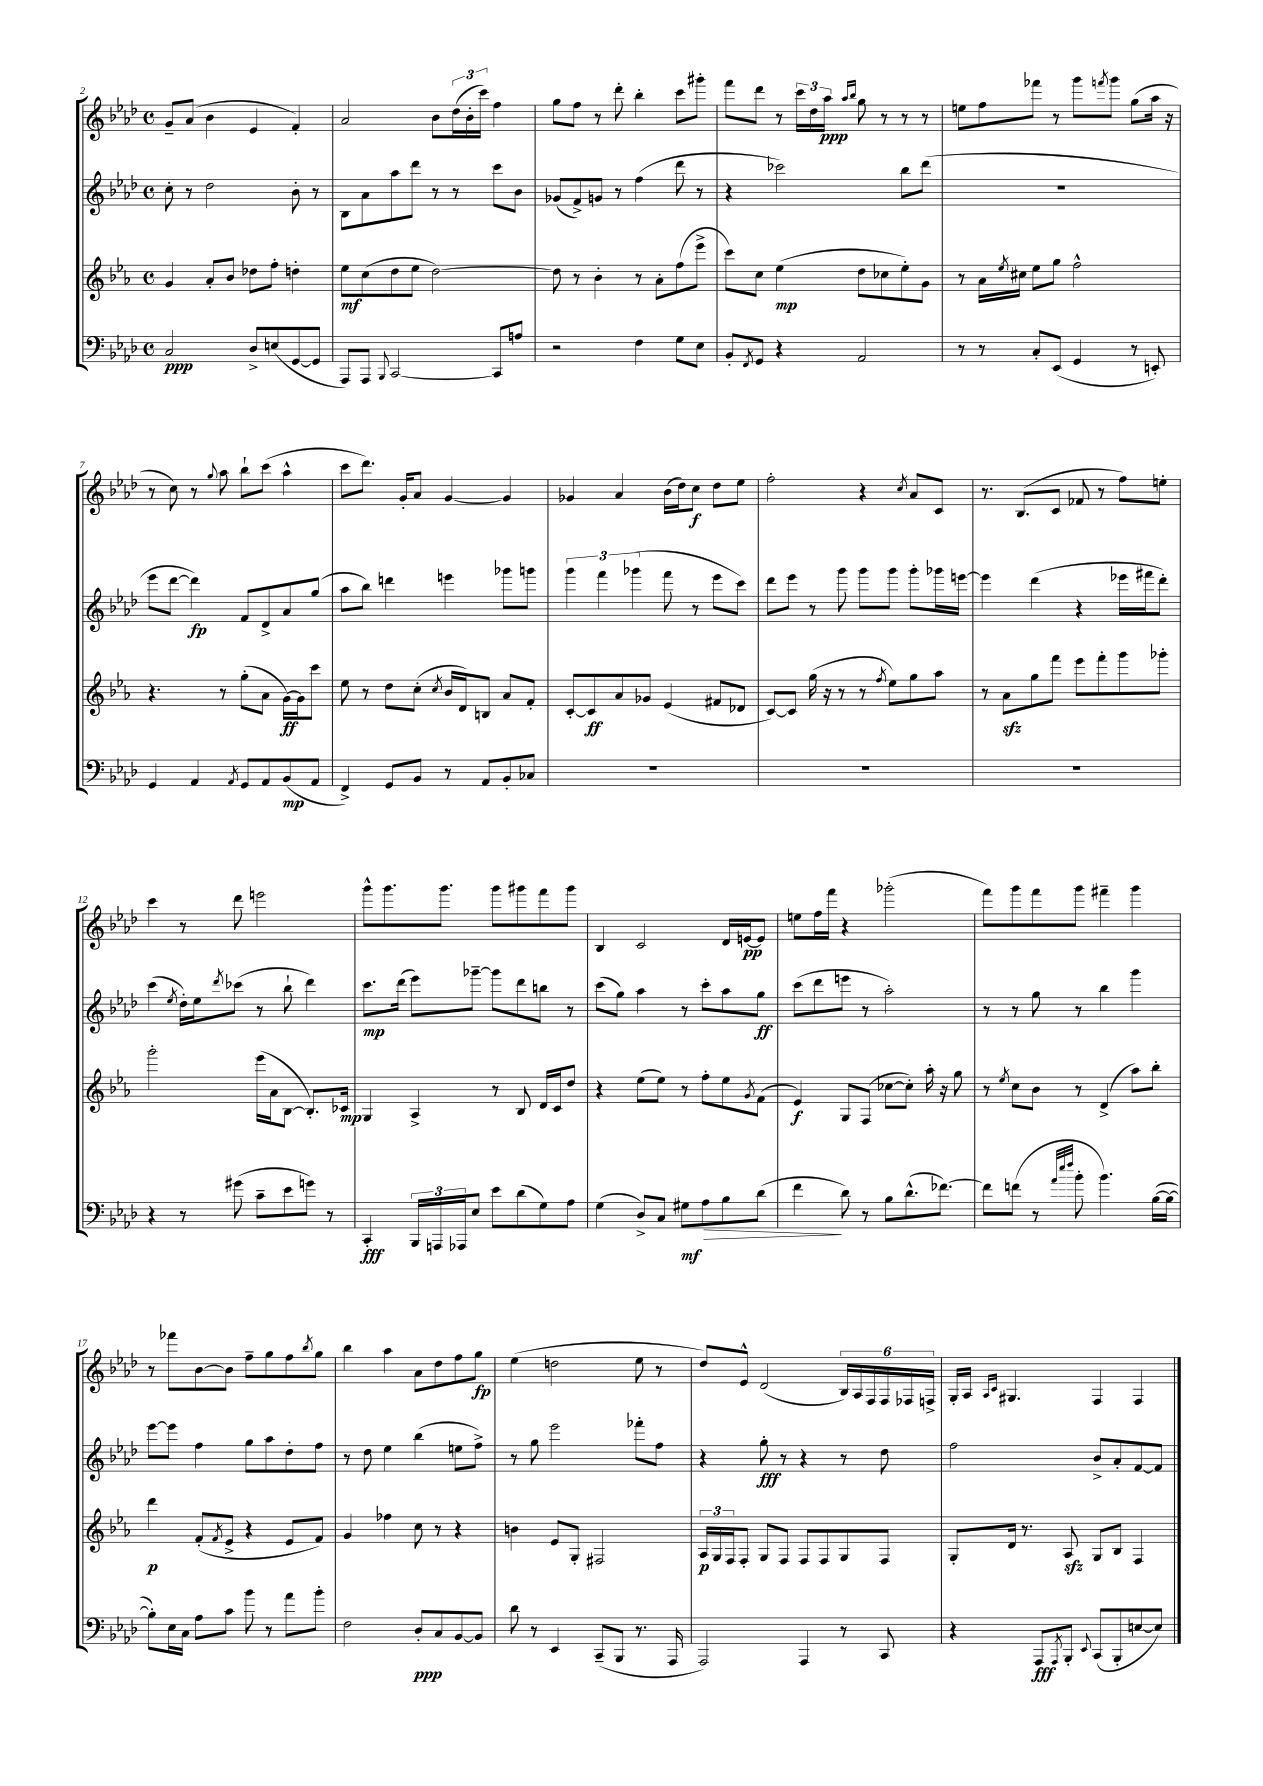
<<
\new StaffGroup <<
\new Staff = "s0" {
    \clef treble \key aes \major \defaultTimeSignature \time 4/4
    g'8-- aes'8( bes'4 ees'4 f'4-.) |
    aes'2 bes'8 \tuplet 3/2 { des''16( bes'16-. c'''16) } f''4 |
    g''8 f''8 r8 des'''8-. bes''4-. c'''8 gis'''8-. |
    f'''8 des'''8 r8 \tuplet 3/2 { c'''16 des''16 aes''16\ppp } \grace { aes''16 bes''16 } g''8 r8 r8 r8 |
    e''8 f''8 fes'''8 r8 g'''8 \acciaccatura { f'''8 } g'''8 g''8( aes''16 r16 |
    r8 c''8) r8 \appoggiatura { g''8 } aes''8 bes''8-! c'''8( aes''4-^ |
    c'''8 des'''8.) g'16-. aes'8 g'4~ g'4 |
    ges'4 aes'4 bes'16( des''16) c''8\f des''8 ees''8 |
    f''2-. r4 \acciaccatura { c''8 } aes'8 c'8 |
    r8. bes8.( c'8 fes'8 r8 f''8) e''8-. |
    c'''4 r8 des'''8 e'''2 |
    g'''8-^ g'''8. g'''8. g'''8 gis'''8 f'''8 gis'''8 |
    bes4 c'2 des'16 e'16~\pp e'8 |
    e''8 f''16 f'''16 r4 ges'''2-.( |
    f'''8) g'''8 f'''8 g'''8 fis'''4-- g'''4 |
    r8 fes'''8 bes'8~ bes'8 f''8-- g''8 f''8 \acciaccatura { bes''8 } g''8 |
    bes''4 aes''4 aes'8 des''8 f''8 g''8\fp |
    ees''4( d''2 ees''8 r8 |
    des''8) ees'8-^ des'2( \tuplet 6/4 { bes16) aes16 f16 f16 fes16 f16-> } |
    g16-. aes16 \grace { aes16 c'16 } gis4. f4 f4 \bar "|." |
}
\new Staff = "s1" {
    \clef treble \key aes \major \defaultTimeSignature \time 4/4
    c''8-. r8 des''2 bes'8-. r8 |
    bes8 aes'8 aes''8 des'''8 r8 r8 c'''8 bes'8 |
    ges'8( f'8->) g'8 r8 f''4( des'''8 r8 |
    r4 ces'''2) bes''8 des'''8( |
    R1 |
    ees'''8 des'''8~ des'''4\fp) f'8 des'8-> aes'8 g''8( |
    aes''8 bes''8) d'''4 e'''4 ges'''8 g'''8 |
    \tuplet 3/2 { g'''4 f'''4 ges'''4( } f'''8 r8 ees'''8 c'''8) |
    des'''8 ees'''8 r8 g'''8 g'''8 g'''8 g'''8-. ges'''16 e'''16~ |
    e'''4 des'''4( r4 ees'''16 fis'''16 des'''8-.) |
    c'''4( \acciaccatura { ees''8 } des''16-.) ees''16 \acciaccatura { des'''8 } ces'''8( r8 bes''8-! des'''4) |
    c'''8.\mp des'''16( ees'''8) ges'''8~-- ges'''8 des'''8 b''8 r8 |
    c'''8( g''8) aes''4 r8 c'''8-. aes''8 g''8\ff |
    c'''8( des'''8 e'''8 r8 aes''2-.) |
    r8 r8 g''8 r8 bes''4 g'''4 |
    ees'''8~ ees'''8 f''4 g''8 aes''8 des''8-. f''8 |
    r8 des''8 ees''4 bes''4( e''8 f''8->) |
    r8 g''8 ees'''2 fes'''8-. f''8 |
    r4 g''8-.\fff r8 r4 r8 des''8 |
    f''2 bes'8-> aes'8-. f'8~ f'8 \bar "|." |
}
\new Staff = "s2" {
    \clef treble \key ees \major \defaultTimeSignature \time 4/4
    g'4 aes'8-. bes'8 des''8 f''8-. d''4-. |
    ees''8\mf c''8( d''8 ees''8 d''2~) |
    d''8 r8 bes'4-. r8 aes'8-. f''8( ees'''8-> |
    c'''8) c''8 ees''4\mp( d''8 ces''8 ees''8-.) g'8 |
    r8 aes'16 \acciaccatura { ees''8 } cis''16 ees''8 g''8 f''2-^ |
    r4. r8 g''8-.( aes'8 g'16~\ff) g'16 c'''8 |
    ees''8 r8 d''8 c''8-.( \acciaccatura { c''8 } bes'16 d'16) b8 aes'8 f'8-. |
    c'8~-. c'8\ff aes'8 ges'8 ees'4( fis'8 des'8 |
    c'8~) c'8 g''16( r16 r8 r8 \acciaccatura { f''8 } ees''8) g''8 aes''8 |
    r8 aes'8\sfz g''8 f'''8 ees'''8 f'''8-. g'''8 ges'''8-. |
    g'''2-. ees'''16( aes'16 bes8~ bes8.-.) ces'16\mp |
    g4 aes4-> r8 bes8 d'16 c'16 d''8 |
    r4 ees''8( ees''8) r8 f''8-. ees''8 \acciaccatura { g'8 } f'8( |
    ees'4\f) g8 f8( ces''8~ ces''8-.) aes''16-. r16 g''8 |
    r8 \acciaccatura { ees''8 } c''8 bes'8 r8 d'4->( aes''8) bes''8-. |
    d'''4\p f'8-.( \acciaccatura { f'8 } ees'8-> r4 ees'8 f'8) |
    g'4 fes''4 c''8 r8 r4 |
    b'4 ees'8 g8-. fis2 |
    \tuplet 3/2 { aes16\p g16 f16 } f8-. g8 f8 f8 f8 g8 f8 |
    g8-. d'16 r8. aes8\sfz g8 bes8 f4 \bar "|." |
}
\new Staff = "s3" {
    \clef bass \key aes \major \defaultTimeSignature \time 4/4
    c2\ppp des8-> e8( g,8~ g,8 |
    aes,,8) aes,,8 \appoggiatura { bes,,8 } c,2~ c,8 a8 |
    r2 f4 g8 ees8 |
    bes,8-. \acciaccatura { f,8 } g,8 r4 aes,2 |
    r8 r8 c8-. ees,8( g,4 r8 e,8-.) |
    g,4 aes,4 \acciaccatura { aes,8 } g,8 aes,8 bes,8\mp( aes,8 |
    f,4->) g,8 bes,8 r8 aes,8 bes,8-. ces8 |
    R1 |
    R1 |
    R1 |
    r4 r8 gis'8( c'8-- ees'8 g'8) r8 |
    c,4-.\fff \tuplet 3/2 { bes,,16 a,,16 aes,,16 } ees8 ees'8 des'8( g8) aes8 |
    g4( des8->) c8 gis8\mf\> aes8 bes8 des'8( |
    f'4\! des'8) r8 bes8 des'8.-^( fes'8.~) |
    fes'8 f'8( r8 \grace { aes'32 ees''32 f''32 } bes'8-. bes'4.) bes16~( bes16~ |
    bes8-.) ees16 c16 aes8 c'8 bes'8 r8 aes'8 bes'8-. |
    f2 des8-.\ppp c8 bes,8~ bes,8 |
    des'8 r8 ees,4 c,8--( bes,,8 r8. aes,,16 |
    aes,,2) aes,,4 r8 c,8 |
    r4 aes,,8\fff \acciaccatura { aes,,8 } bes,,8-. \appoggiatura { ees,8 } c,8( bes,,8-. e8~ e8) \bar "|." |
}
>>
>>
\layout { \context { \Score currentBarNumber = #2 } }
